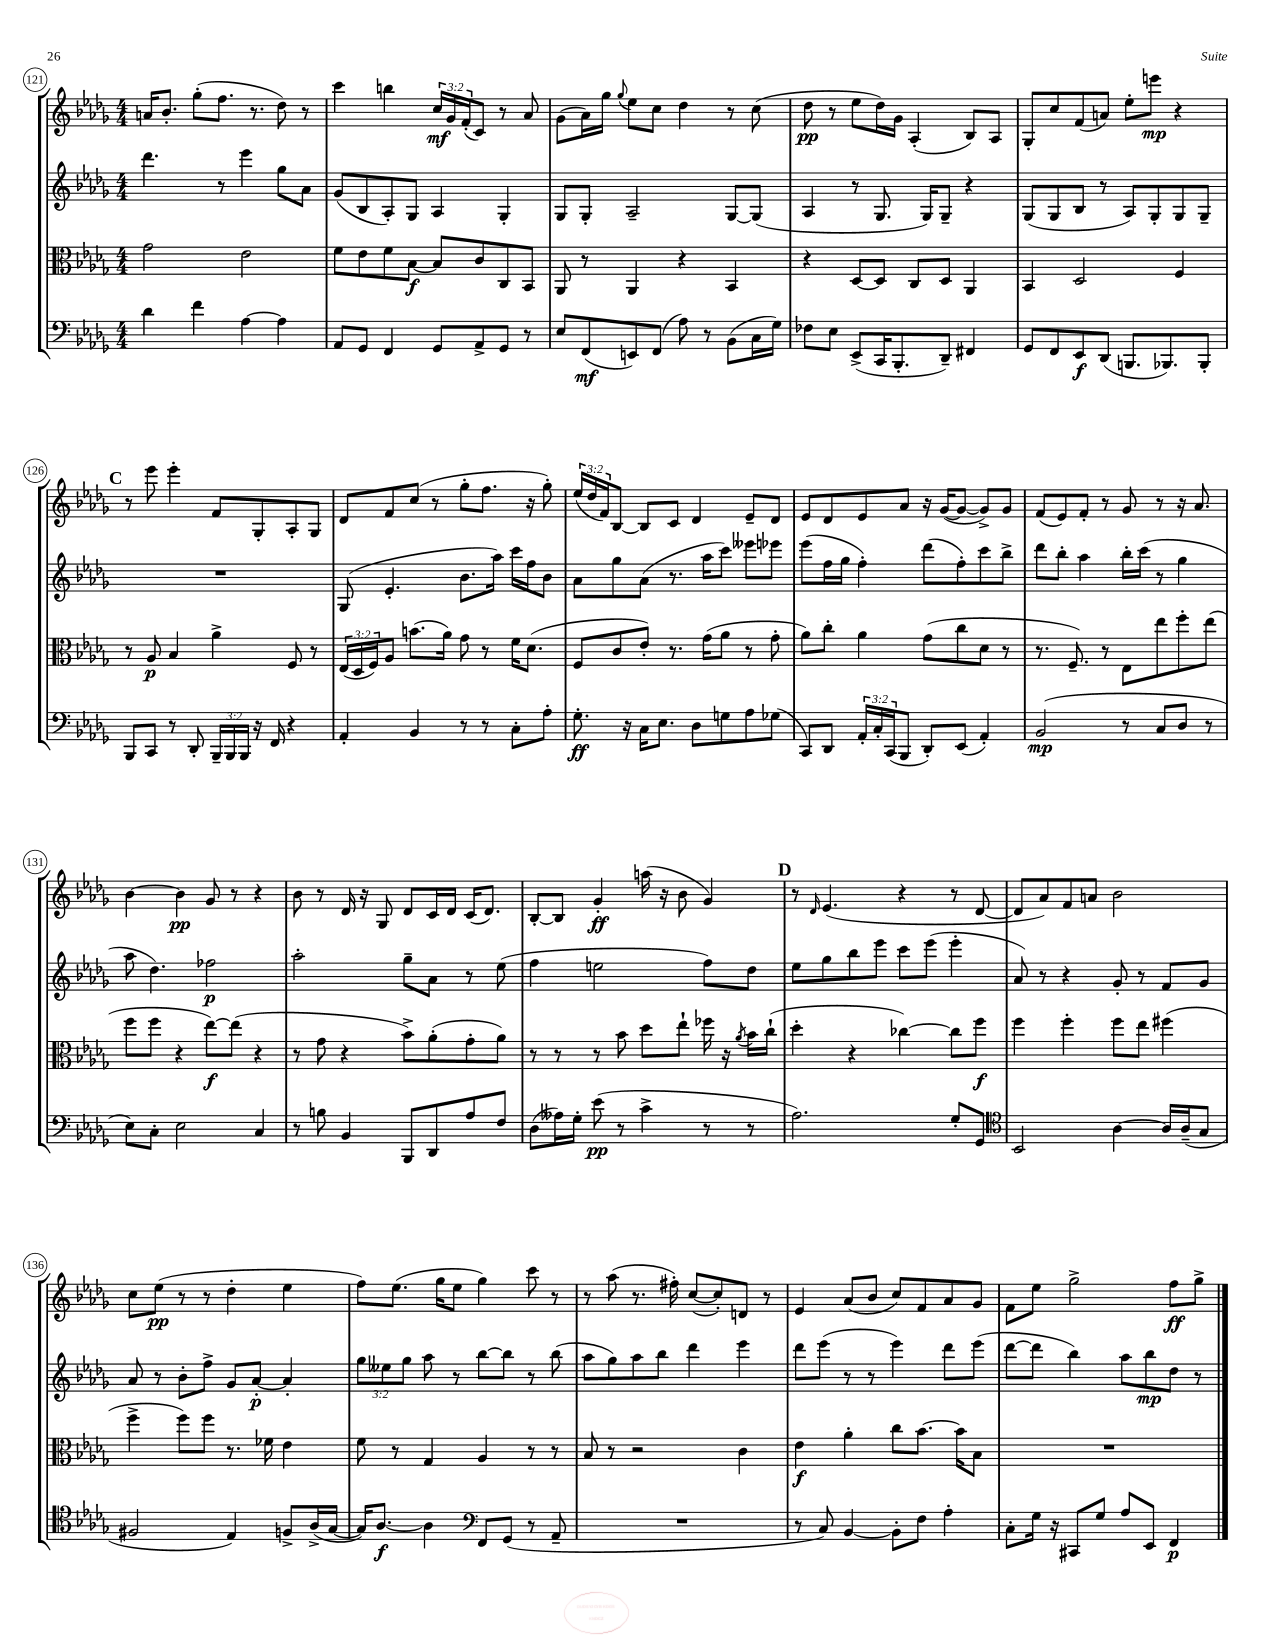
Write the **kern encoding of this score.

**kern	**dynam	**kern	**dynam	**kern	**dynam	**kern	**dynam
*part4	*part4	*part3	*part3	*part2	*part2	*part1	*part1
*staff4	*staff4	*staff3	*staff3	*staff2	*staff2	*staff1	*staff1
*clefF4	*	*clefC3	*	*clefG2	*	*clefG2	*
*k[b-e-a-d-g-]	*	*k[b-e-a-d-g-]	*	*k[b-e-a-d-g-]	*	*k[b-e-a-d-g-]	*
*M4/4	*	*M4/4	*	*M4/4	*	*M4/4	*
=121	=121	=121	=121	=121	=121	=121	=121
4d-\	.	2g-\	.	4.ddd-\	.	16an/KL	.
.	.	.	.	.	.	8.b-'/J	.
4f\	.	.	.	.	.	(8gg-'\L	.
.	.	.	.	8r	.	8.ff\J	.
[4A-\	.	2e-\	.	4eee-\	.	.	.
.	.	.	.	.	.	8.r	.
4A-\]	.	.	.	8gg-\L	.	8dd-\)	.
.	.	.	.	8a-\J	.	8r	.
=122	=122	=122	=122	=122	=122	=122	=122
8AA-/L	.	8f\L	.	(8g-/L	.	4ccc\	.
8GG-/J	.	8e-\	.	8B-/	.	.	.
4FF/	.	8f\	.	8A-'/)	.	4bbn\	.
.	.	[8B-\J	f	8G-/J	.	.	.
8GG-/L	.	8B-/L]	.	4A-/	.	24cc/LL	mf
.	.	.	.	.	.	24g-/	.
.	.	.	.	.	.	(24f'/J	.
8AA-^/	.	8c/	.	.	.	8c/J)	.
8GG-/J	.	8C/	.	4G-'/	.	8r	.
8r	.	8BB-/J	.	.	.	8a-/	.
=123	=123	=123	=123	=123	=123	=123	=123
8E-/L	.	8AA-/	.	8G-/L	.	(8g-\L	.
(8FF/	mf	8r	.	8G-'/J	.	16a-\L)	.
.	.	.	.	.	.	16gg-\JJ	.
.	.	.	.	.	.	8qqgg-/	.
8EEn/)	.	4AA-/	.	2A-~/	.	8ee-\L	.
(8FF/J	.	.	.	.	.	8cc\J	.
8A-\)	.	4r	.	.	.	4dd-\	.
8r	.	.	.	.	.	.	.
(8BB-\L	.	4BB-/	.	[8G-/L	.	8r	.
16C\L	.	.	.	(8G-/J]	.	(8cc\	.
16G-\JJ)	.	.	.	.	.	.	.
=124	=124	=124	=124	=124	=124	=124	=124
8F-X\L	.	4r	.	4A-/	.	8dd-\	pp
8E-\J	.	.	.	.	.	8r	.
(8EE-^/L	.	[8D-/L	.	8r	.	8ee-\L	.
16CC/K	.	8D-/J]	.	8.G-/	.	16dd-\L)	.
8.BBB-'/	.	.	.	.	.	16g-\JJ	.
.	.	8C/L	.	.	.	(4A-'/	.
.	.	.	.	16G-/KL)	.	.	.
8DD-~/J)	.	8D-/J	.	8G-~/J	.	.	.
4FF#X/	.	4AA-/	.	4r	.	8B-/L)	.
.	.	.	.	.	.	8A-/J	.
=125	=125	=125	=125	=125	=125	=125	=125
8GG-/L	.	4BB-/	.	(8G-/L	.	8G-'/L	.
8FF/	.	.	.	8G-/	.	8cc/	.
8EE-/	f	2D-/	.	8B-/J	.	(8f/	.
(8DD-/J	.	.	.	8r	.	8an/J)	.
8.BBBn/L	.	.	.	8A-/L)	.	8ee-'\L	.
.	.	.	.	8G-'/	.	8eeen\J	mp
8.BBB-X/)	.	.	.	.	.	.	.
.	.	4F/	.	8G-/	.	4r	.
8BBB-'/J	.	.	.	8G-~/J	.	.	.
!!LO:LB:g=z
!!LO:REH:place=s1:t=C
=126	=126	=126	=126	=126	=126	=126	=126
8BBB-/L	.	8r	.	1r	.	8r	.
8CC/J	.	8A-/	p	.	.	8eee-\	.
8r	.	4B-/	.	.	.	4eee-'\	.
8DD-'/	.	.	.	.	.	.	.
24BBB-~/LL	.	4a-^\	.	.	.	8f/L	.
24BBB-/	.	.	.	.	.	.	.
24BBB-/JJ	.	.	.	.	.	.	.
16r	.	.	.	.	.	8G-'/	.
16FF/	.	.	.	.	.	.	.
4r	.	8F/	.	.	.	8A-'/	.
.	.	8r	.	.	.	8G-/J	.
=127	=127	=127	=127	=127	=127	=127	=127
4AA-'/	.	(24E-/LL	.	(8G-/	.	8d-/L	.
.	.	24D-/	.	.	.	.	.
.	.	24F/J)	.	.	.	.	.
.	.	8A-/J	.	4.e-'/	.	8f/	.
4BB-/	.	(8.bn\L	.	.	.	(8cc/J	.
.	.	.	.	.	.	8r	.
.	.	16a-\Jk)	.	.	.	.	.
8r	.	8g-\	.	8.b-\L	.	8gg-'\L	.
8r	.	8r	.	.	.	8.ff\J	.
.	.	.	.	16aa-\Jk)	.	.	.
8C'\L	.	16f\KL	.	16ccc\LL	.	.	.
.	.	(8.d-\J	.	16ff\J	.	16r	.
8A-'\J	.	.	.	8b-\J	.	8gg-'\)	.
=128	=128	=128	=128	=128	=128	=128	=128
8.G-'\	ff	8F/L	.	8a-\L	.	(24ee-/LL	.
.	.	.	.	.	.	24dd-/	.
.	.	.	.	.	.	24f/J)	.
.	.	8c/	.	8gg-\	.	[8B-/J	.
16r	.	.	.	.	.	.	.
16C\KL	.	8e-'/J)	.	(8a-\J	.	8B-/L]	.
8.E-\J	.	.	.	.	.	.	.
.	.	8.r	.	8.r	.	8c/J	.
8D-\L	.	.	.	.	.	4d-/	.
.	.	(16g-\KL	.	16aa-\KL	.	.	.
8Gn\	.	8a-\J	.	8ccc\J)	.	.	.
8A-\	.	8r	.	8eee--X\L	.	8e-~/L	.
(8G-X\J	.	8g-'\	.	8eee-X\J	.	8d-/J	.
=129	=129	=129	=129	=129	=129	=129	=129
8CC/L)	.	8a-\L)	.	(8eee-\L	.	8e-/L	.
8DD-/J	.	8cc'\J	.	16ff\L	.	8d-/	.
.	.	.	.	16gg-\JJ	.	.	.
24AA-'/LL	.	4a-\	.	4ff'\)	.	8e-/	.
24C'/	.	.	.	.	.	.	.
(24CC/J	.	.	.	.	.	.	.
8BBB-/J	.	.	.	.	.	8a-/J	.
8DD-'/L)	.	(8g-\L	.	(8ddd-\L	.	16r	.
.	.	.	.	.	.	([16g-/KL	.
(8EE-/J	.	8cc\	.	8ff'\)	.	8g-/J_	.
4AA-'/)	.	8d-\J	.	8ccc\	.	8g-^/L])	.
.	.	8r	.	8bb-^\J	.	8g-/J	.
=130	=130	=130	=130	=130	=130	=130	=130
(2BB-/	mp	8.r	.	8ddd-\L	.	(8f/L	.
.	.	.	.	8bb-'\J	.	8e-/)	.
.	.	8.F~/)	.	.	.	.	.
.	.	.	.	4aa-\	.	8f'/J	.
.	.	8r	.	.	.	8r	.
8r	.	8E-\L	.	16bb-'\LL	.	8g-/	.
.	.	.	.	(16ccc\JJ	.	.	.
8C/L	.	8ee-\	.	8r	.	8r	.
8D-/J	.	8ff'\	.	4gg-\	.	16r	.
.	.	.	.	.	.	8.a-/	.
8r	.	(8ee-\J	.	.	.	.	.
!!LO:LB:g=z
=131	=131	=131	=131	=131	=131	=131	=131
8E-\L)	.	8ff\L	.	8aa-\	.	[4b-\	.
8C'\J	.	8ff\J	.	4.dd-\)	.	.	.
2E-\	.	4r	.	.	.	4b-\]	pp
.	.	[8ee-\L)	f	2ff-X\	p	8g-/	.
.	.	(8ee-\J]	.	.	.	8r	.
4C/	.	4r	.	.	.	4r	.
=132	=132	=132	=132	=132	=132	=132	=132
8r	.	8r	.	2aa-'\	.	8b-\	.
8Bn\	.	8g-\	.	.	.	8r	.
4BB-/	.	4r	.	.	.	16d-/	.
.	.	.	.	.	.	16r	.
.	.	.	.	.	.	8G-/	.
8BBB-/L	.	8b-^\L)	.	8gg-~\L	.	8d-/L	.
8DD-/	.	(8a-'\	.	8a-\J	.	16c/L	.
.	.	.	.	.	.	16d-/JJ	.
8A-/	.	8g-'\	.	8r	.	(16c/KL	.
.	.	.	.	.	.	8.d-/J)	.
8F/J	.	8a-\J)	.	(8ee-\	.	.	.
=133	=133	=133	=133	=133	=133	=133	=133
(8D-\L	.	8r	.	4ff\	.	[8B-'/L	.
16A--X\L)	.	8r	.	.	.	8B-/J]	.
16G-'\JJ	.	.	.	.	.	.	.
(8e-\	pp	8r	.	2een\	.	4g-'/	ff
8r	.	8b-\	.	.	.	.	.
4c^\	.	8dd-\L	.	.	.	(16aan\	.
.	.	.	.	.	.	16r	.
.	.	8ee-`\J	.	.	.	8b-\	.
8r	.	16ff-X\	.	8ff\L)	.	4g-/)	.
.	.	16r	.	.	.	.	.
.	.	8qa-/	.	.	.	.	.
8r	.	16b-\LL	.	8dd-\J	.	.	.
.	.	(16cc`\JJ	.	.	.	.	.
!!LO:REH:place=s1:t=D
=134	=134	=134	=134	=134	=134	=134	=134
2.A-\)	.	4dd-'\	.	8ee-\L	.	8r	.
.	.	.	.	.	.	16qqd-/	.
.	.	.	.	8gg-\	.	(4.e-/	.
.	.	4r	.	8bb-\	.	.	.
.	.	.	.	8eee-\J	.	.	.
.	.	[4cc-X\)	.	8ccc\L	.	4r	.
.	.	.	.	(8eee-\J	.	.	.
8G-'/L	.	8cc-\L]	.	4eee-'\	.	8r	.
8GG-/J	.	8ff\J	f	.	.	[8d-/	.
=135	=135	=135	=135	=135	=135	=135	=135
*clefC4	*	*	*	*	*	*	*
2BB-/	.	4ff\	.	8a-/)	.	8d-/L]	.
.	.	.	.	8r	.	8a-/)	.
.	.	4ff'\	.	4r	.	8f/	.
.	.	.	.	.	.	8an/J	.
[4A-\	.	8ff\L	.	8g-'/	.	2b-\	.
.	.	8ee-\J	.	8r	.	.	.
16A-/LL]	.	(4ff#X\	.	8f/L	.	.	.
(16A-~/J	.	.	.	.	.	.	.
8G-/J	.	.	.	8g-/J	.	.	.
!!LO:LB:g=z
=136	=136	=136	=136	=136	=136	=136	=136
2F#X/	.	4ff^\	.	8a-/	.	8cc\L	.
.	.	.	.	8r	.	(8ee-\J	pp
.	.	8ff\L)	.	8b-'\L	.	8r	.
.	.	8ff\J	.	8ff^\J	.	8r	.
4E-/)	.	8.r	.	8g-/L	.	4dd-'\	.
.	.	.	.	[8a-'/J	p	.	.
.	.	16f-X\	.	.	.	.	.
8Fn^/L	.	4e-\	.	4a-'/]	.	4ee-\	.
(16A-^/L	.	.	.	.	.	.	.
[16G-/JJ	.	.	.	.	.	.	.
=137	=137	=137	=137	=137	=137	=137	=137
16G-/KL])	.	8f\	.	12gg-\L	.	8ff\L)	.
[8.A-/J	f	.	.	.	.	.	.
.	.	.	.	12ee--X\	.	.	.
.	.	8r	.	.	.	(8.ee-\J	.
.	.	.	.	12gg-\J	.	.	.
4A-\]	.	4G-/	.	8aa-\	.	.	.
.	.	.	.	.	.	16gg-\KL	.
.	.	.	.	8r	.	8ee-\J	.
*clefF4	*	*	*	*	*	*	*
8FF/L	.	4A-/	.	[8bb-\L	.	4gg-\)	.
(8GG-/J	.	.	.	8bb-\J]	.	.	.
8r	.	8r	.	8r	.	8ccc\	.
8AA-~/	.	8r	.	(8bb-\	.	8r	.
=138	=138	=138	=138	=138	=138	=138	=138
1r	.	8B-/	.	8aa-\L	.	8r	.
.	.	8r	.	8gg-\)	.	(8aa-\	.
.	.	2r	.	8aa-\	.	8.r	.
.	.	.	.	8bb-\J	.	.	.
.	.	.	.	.	.	16ff#X'\)	.
.	.	.	.	4ddd-\	.	([8cc/L	.
.	.	.	.	.	.	8cc'/])	.
.	.	4c\	.	4eee-\	.	8dn/J	.
.	.	.	.	.	.	8r	.
=139	=139	=139	=139	=139	=139	=139	=139
8r	.	4e-\	f	8ddd-\L	.	4e-/	.
8C/)	.	.	.	(8eee-\J	.	.	.
[4BB-/	.	4a-'\	.	8r	.	(8a-/L	.
.	.	.	.	8r	.	8b-/J	.
8BB-'\L]	.	8cc\L	.	4eee-\)	.	8cc/L)	.
8F\J	.	[8.b-\J	.	.	.	8f/	.
4A-'\	.	.	.	8ddd-\L	.	8a-/	.
.	.	16b-\KL]	.	.	.	.	.
.	.	8B-\J	.	(8eee-\J	.	8g-/J	.
=140	=140	=140	=140	=140	=140	=140	=140
8C'\L	.	1r	.	[8ddd-\L	.	8f\L	.
16G-\Jk	.	.	.	8ddd-\J]	.	8ee-\J	.
16r	.	.	.	.	.	.	.
8CC#X/L	.	.	.	4bb-\)	.	2gg-^\	.
8G-/J	.	.	.	.	.	.	.
8A-/L	.	.	.	8aa-\L	.	.	.
8EE-/J	.	.	.	8bb-\	mp	.	.
4FF/	p	.	.	8dd-\J	.	8ff\L	ff
.	.	.	.	8r	.	8gg-^\J	.
==	==	==	==	==	==	==	==
*-	*-	*-	*-	*-	*-	*-	*-
